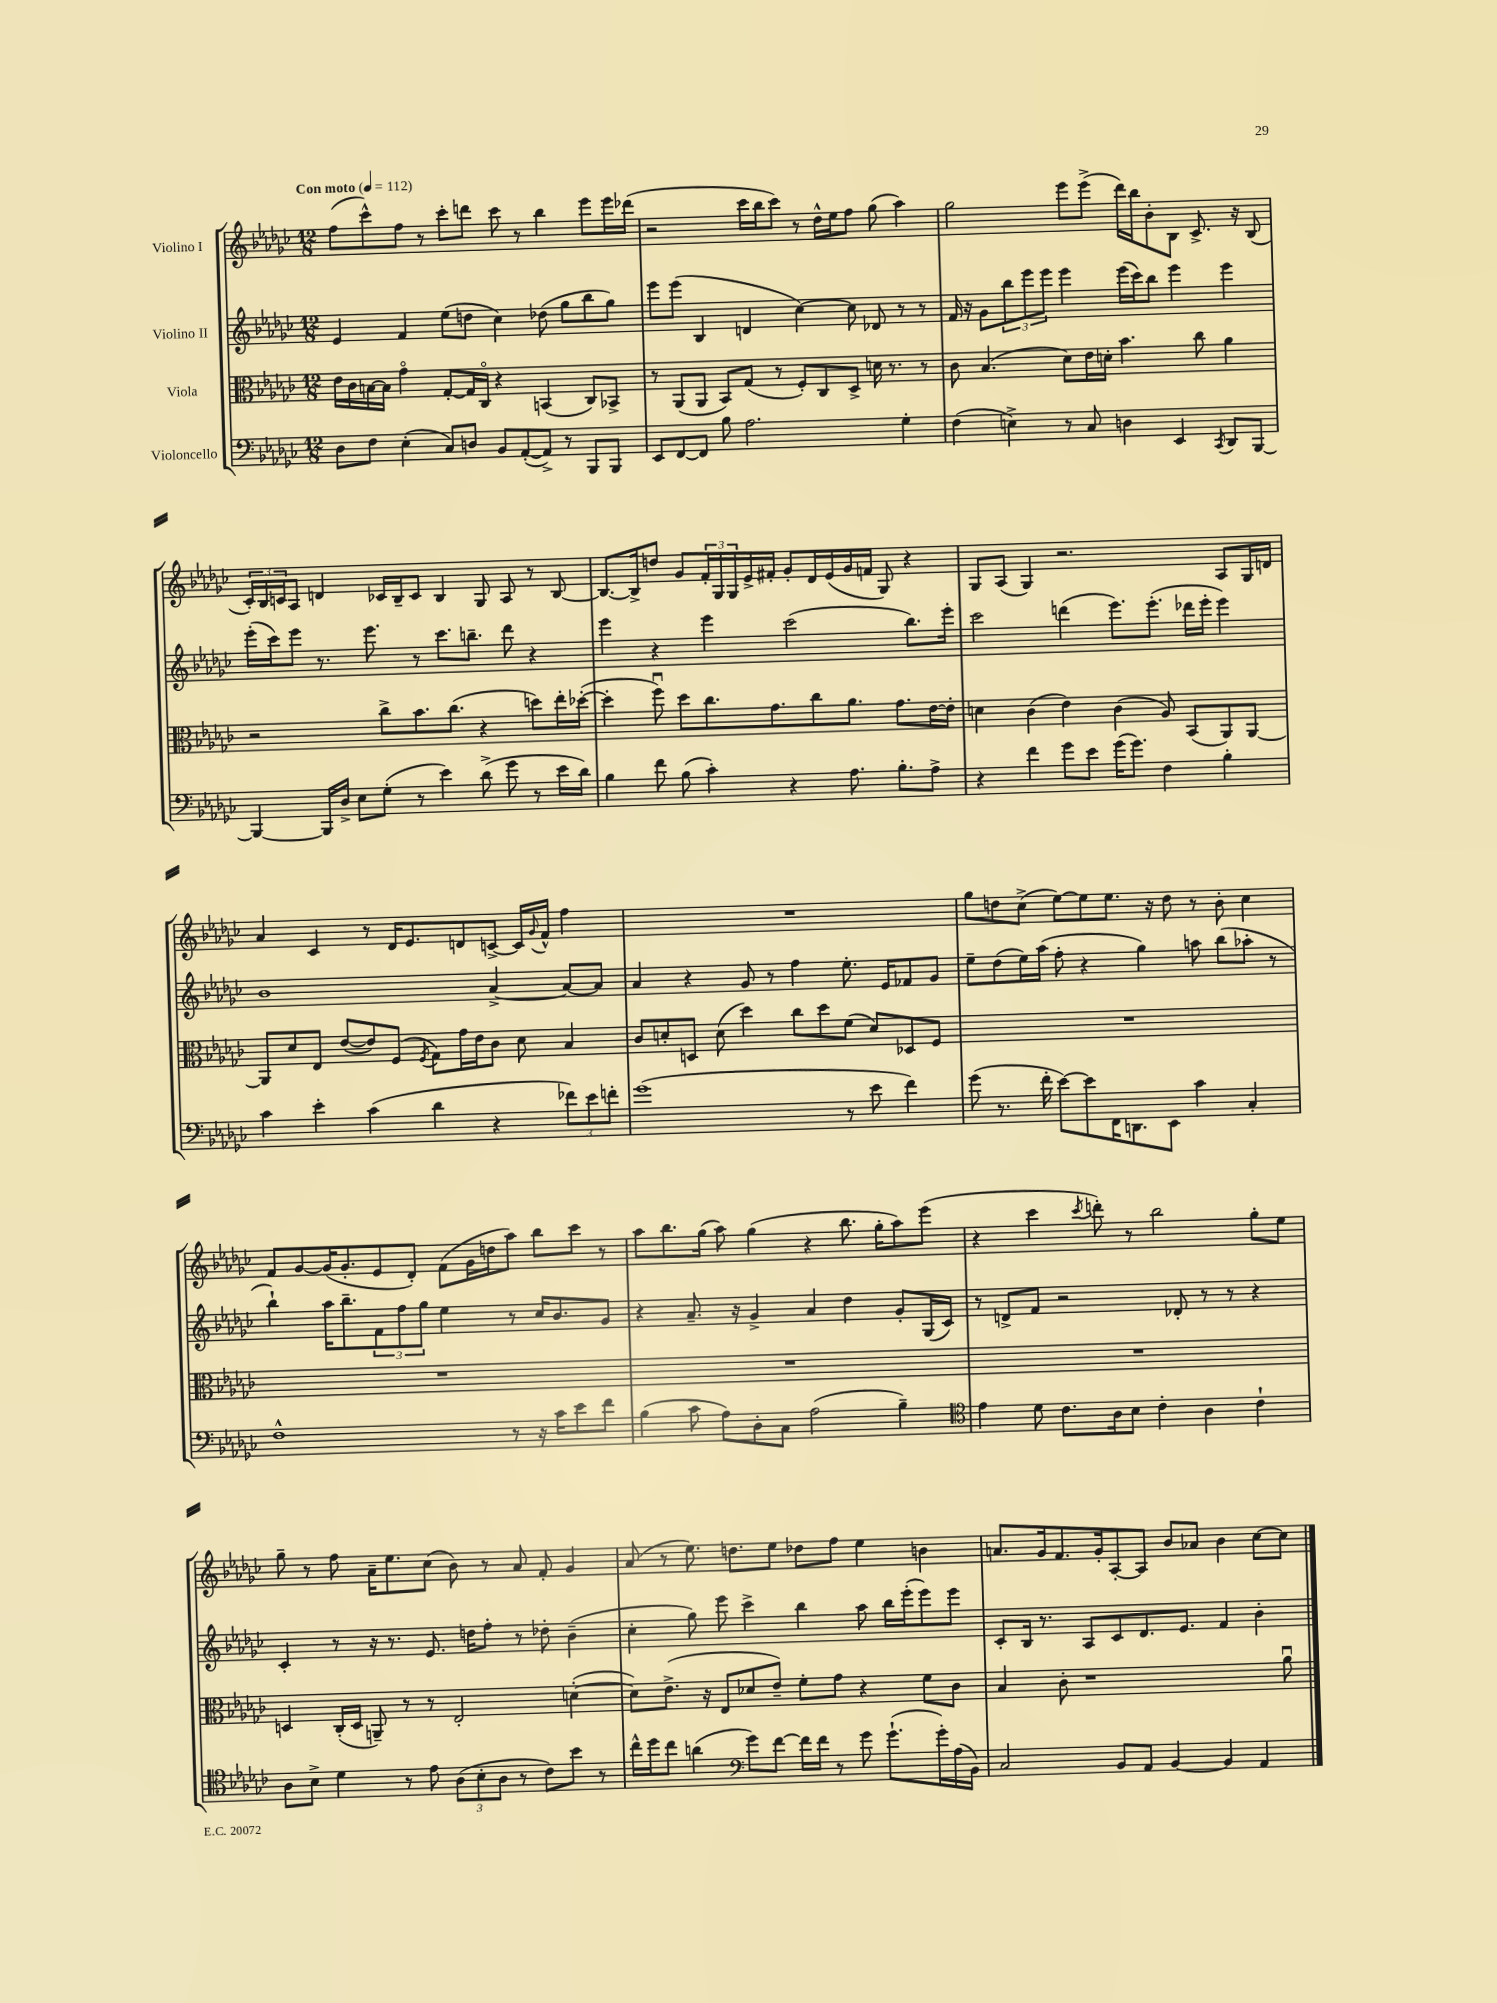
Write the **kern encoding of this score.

**kern	**kern	**kern	**kern
*part4	*part3	*part2	*part1
*staff4	*staff3	*staff2	*staff1
*I"Violoncello	*I"Viola	*I"Violino II	*I"Violino I
*clefF4	*clefC3	*clefG2	*clefG2
*k[b-e-a-d-g-c-]	*k[b-e-a-d-g-c-]	*k[b-e-a-d-g-c-]	*k[b-e-a-d-g-c-]
*M12/8	*M12/8	*M12/8	*M12/8
*MM112	*MM112	*MM112	*MM112
=1	=1	=1	=1
!	!	!	!LO:TX:a:B:t=Con moto
8D-\L	16e-\LL	4e-/	(8ff\L
.	16c-\	.	.
8F\J	[16Bn\	.	8ccc-^^\)
.	16B\JJ]	.	.
(4E-'\	4g-\	4f/	8ff\J
.	.	.	8r
8C-/L)	[8G-'/L	(8ee-\L	8ccc-'\L
8Dn/J	16G-/L]	8ddn\J	8dddn\J
.	16C-/JJ	.	.
8BB-/L	4r	4cc-\)	8ccc-\
([8AA-'/	.	.	8r
8AA-^/J])	(4BBn/	(8dd-X\	4bb-\
8r	.	8gg-\L	.
8BBB-/L	8C-/L)	8bb-\	8eee-\L
8BBB-/J	8BB-X^/J	8gg-\J)	16eee-\L
.	.	.	(16ddd-X\JJ
=2	=2	=2	=2
8EE-/L	8r	8eee-\L	2r
[8FF/	(8AA-/L	(8eee-\J	.
8FF/J]	8AA-/J	4B-/	.
8B-\	8BB-/L)	.	.
2.A-\	(8G-/J	4dn/	16ccc-\LL
.	.	.	16bb-\J
.	8r	.	8ccc-\J)
.	8F'/L)	[4cc-\)	8r
.	8C-/	.	16dd-^^\LL
.	.	.	16ee-\J
.	8D-^/J	8cc-\]	8ff\J
.	16dn\	8d-X/	(8gg-\
.	8.r	.	.
4G-'\	.	8r	4aa-\)
.	8r	8r	.
=3	=3	=3	=3
(4F\	8c-\	16f/	2gg-\
.	.	16r	.
.	(4.B-/	8g-\L	.
4En^\)	.	12bb-\	.
.	.	12eee-\	.
.	.	12eee-\J	.
8r	8d-\L)	4eee-\	8eee-\L
8C-/	16e-\L	.	(8eee-^\J
.	16dn'\JJ	.	.
4Dn\	4.b-\	(16eee-\LL	16ddd-\LL)
.	.	16ccc-\J)	16bb-\J
.	.	8bb-\J	8b-'\
4EE-/	.	4eee-\	8B-\J
.	8cc-\	.	8.c-^/
8qCC-/	.	.	.
8DD-/L	4a-\	4eee-\	.
.	.	.	16r
[8BBB-/J	.	.	(8B-/
!!LO:LB:g=z
=4	=4	=4	=4
4BBB-/_	2r	(16eee-'\LL	24c-'/LL)
.	.	.	24B-/
.	.	16ccc-\J)	.
.	.	.	24cn/J
.	.	8eee-\J	8A-/J
16BBB-/LL]	.	8.r	4dn/
16D-^/JJ	.	.	.
8E-\L	.	.	.
.	.	8.eee-\	.
(8G-'\J	8cc-^\L	.	16c-X/LL
.	.	.	16B-~/J
8r	8.b-\	8r	8c-/J
4e-\)	.	8.ccc-\L	4B-/
.	(8.cc-\J	.	.
.	.	8.bbn~\J	.
(8d-^\	4r	.	8G-/
8g-\	.	8ddd-\	8A-/
8r	8ddn\L)	4r	8r
16e-\LL	16ee-'\L	.	[8B-/
16d-\JJ)	([16dd-X'\JJ	.	.
=5	=5	=5	=5
4B-\	4dd-'\]	4eee-\	8.B-/L_
.	.	.	16B-^/k]
8f\	8ffu\)	4r	8ddn/J
(8B-\	8dd-\L	.	8g-/L
4c-'\)	8.cc-\	4eee-\	24f'/L
.	.	.	24G-/
.	.	.	24G-/
.	.	.	16e-^/
.	8.g-\	.	16f#X'/JJ
4r	.	(2ccc-\	8g-'/L
.	8cc-\	.	16d-/L
.	.	.	(16e-/
8.A-\	8.a-\J	.	16g-/
.	.	.	16fn/JJ
.	.	.	8G-/)
8.B-'\L	8.g-\L	.	.
.	.	8.bb-\L)	4r
8A-^\J	[16e-\L	.	.
.	16e-'\JJ]	16eee-'\Jk	.
=6	=6	=6	=6
4r	4dn\	2ccc-\	8G-/L
.	.	.	(8A-/J
4f\	(4c-\	.	4G-/)
8g-\L	4e-\)	(4dddn\	2.r
8e-\J	.	.	.
(16g-\KL	(4c-\	8.eee-\L)	.
8.g-\J)	.	.	.
.	.	(8.eee-'\J	.
4F\	8A-/)	.	.
.	(8BB-/L	16ddd-X\LL	.
.	.	16eee-'\JJ	.
4B-'\	8AA-/)	4eee-\)	8A-/L
.	[8AA-/J	.	16G-/L
.	.	.	16dn/JJ
!!LO:LB:g=z
=7	=7	=7	=7
4c-\	8AA-/L]	1b-	4a-/
.	8d-/	.	.
4e-'\	8E-/J	.	4c-/
.	([8e-/L	.	.
(4c-\	8e-/])	.	8r
.	(8F/J	.	16d-/KL
.	.	.	8.e-/
.	8qF/	.	.
4d-\	8G-\L)	.	.
.	16g-\L	.	8dn/
.	16e-\J	.	.
4r	8c-\J	[4a-^/	[8cn^/J
.	8d-\	.	16c/LL]
.	.	.	8qqg-/
.	.	.	16f^^/JJ
12f-X\L)	4B-/	8a-/L_	4ff\
12e-\	.	.	.
.	.	8a-/J]	.
12fn'\J	.	.	.
=8	=8	=8	=8
(1g-	8c-/L	4a-/	1.r
.	8dn'/	.	.
.	8Dn/J	4r	.
.	(8d\	.	.
.	4dd-\)	8g-/	.
.	.	8r	.
.	8cc-\L	4ff\	.
.	8dd-\	.	.
8r	(8f\J	8.ee-'\	.
8e-\	8d/L)	.	.
.	.	16e-/KL	.
4f\)	8D-X/	8f-X/	.
.	8F/J	8g-/J	.
=9	=9	=9	=9
(8g-\	1.r	8ee-~\L	8gg-\L
8.r	.	(8dd-\	8ddn\
.	.	16ee-\L)	(8cc-^\J
16f'\	.	(16aa-\JJ	.
[8e-\L)	.	8ff'\	[8ee-\L)
8e-\]	.	4r	8ee-\]
16FF\K	.	.	8.ee-\J
8.DDn\	.	.	.
.	.	4gg-\)	.
.	.	.	16r
8EE-\J	.	.	8dd\
4c-\	.	8aan\	8r
.	.	(8bb-\L	8b-'\
4C-'/	.	8aa-X'\J	4cc-\
.	.	8r	.
!!LO:LB:g=z
=10	=10	=10	=10
1F^^	1.r	4bb-`\)	8f/L
.	.	.	[8g-/
.	.	16aa-\KL	(16g-/K]
.	.	8.bb-~\	8.g-'/
.	.	12f\	8e-/
.	.	12ff\	.
.	.	.	8d-'/J)
.	.	12gg-\J	.
.	.	4ee-\	(8f\L
.	.	.	16g-\L
.	.	.	16ddn\J
8r	.	8r	8aa-\J)
16r	.	16cc-/KL	8bb-\L
16c-\KL	.	8.b-/	.
8e-\	.	.	8ccc-\J
8f\J	.	8g-/J	8r
=11	=11	=11	=11
(4B-\	1.r	4r	8aa-\L
.	.	.	8.bb-\
8c-\	.	8.a-~/	.
.	.	.	(16gg-\Jk
8A-\L)	.	.	8aa-\)
.	.	16r	.
8D-'\	.	4g-^/	(4gg-\
8C-\J	.	.	.
(2A-\	.	4a-/	4r
.	.	4dd-\	8.bb-\
.	.	.	16gg-'\KL
4B-~\)	.	8g-'/L	8aa-\)
.	.	(16G-/L	(8eee-\J
.	.	16c-/JJ)	.
=12	=12	=12	=12
*clefC4	*	*	*
4e-\	1.r	8r	4r
.	.	8dn^/L	.
8d-\	.	8f/J	4ccc-\
8.c-\L	.	2r	.
.	.	.	8qccc-/
.	.	.	8dddn'\)
16A-\k	.	.	.
8B-\J	.	.	8r
4c-'\	.	.	2bb-\
.	.	8d-X'/	.
4A-\	.	8r	.
.	.	8r	.
4c-`\	.	4r	8gg-'\L
.	.	.	8ee-\J
!!LO:LB:g=z
=13	=13	=13	=13
8A-\L	4Dn/	4c-'/	8gg-~\
8B-^\J	.	.	8r
4d-\	(16C-'/LL	8r	8ff\
.	16D/JJ	.	.
.	8AAn~/)	16r	16a-~\KL
.	.	8.r	8.ee-\
8r	8r	.	.
8e-\	8r	8.e-/	(8cc-\J
(12A-\L	2E-'/	.	8b-\)
.	.	16ddn\KL	.
12B-'\	.	.	.
.	.	8ff'\J	8r
12A-\J	.	.	.
8r	.	8r	8a-/
8c-\L)	.	8dd-X'\	8f'/
8b-\J	([4dn'\	(4b-~\	4g-/
8r	.	.	.
=14	=14	=14	=14
16cc-^^\LL	8d\L])	4cc-'\	(8a-/
16dd-\J	.	.	.
8cc-\J	(8.e-^\J	.	8r
(4an\	.	8gg-\)	8.ee-\)
.	16r	.	.
.	8E-/L	8eee-\	.
.	.	.	8.ddn\L
*clefF4	*	*	*
8g-\L)	8d-X/	4ccc-^\	.
[8f\J	8e-~/J)	.	8ee-\J
16f\LL]	8f'\L	4bb-\	8dd-X\L
16f\JJ	.	.	.
8r	8g-\J	.	8ff\J
8g-\	4r	8aa-\	4ee-\
(8.g-`\L	.	16bb-\LL	.
.	.	(16eee-'\J	.
.	8f\L	8eee-\)	4bn\
16g-'\L)	.	.	.
(16A-\	8c-\J	8eee-\J	.
16BB-\JJ)	.	.	.
=15	=15	=15	=15
2C-/	4B-/	8c-'/L	8.an/L
.	.	16B-/Jk	.
.	.	8.r	16g-/k
.	8c-'\	.	8.f/
.	1r	8A-/L	.
.	.	.	16g-'/k
8BB-/L	.	8c-/	[8A-'/
8AA-/J	.	8.d-/	8A-/J]
[4BB-/	.	.	8b-/L
.	.	8.e-/J	.
.	.	.	8a-X/J
4BB-/]	.	4f/	4b-\
4AA-/	.	4b-'\	[8cc-\L
.	8a-u\	.	8cc-\J]
==	==	==	==
*-	*-	*-	*-
